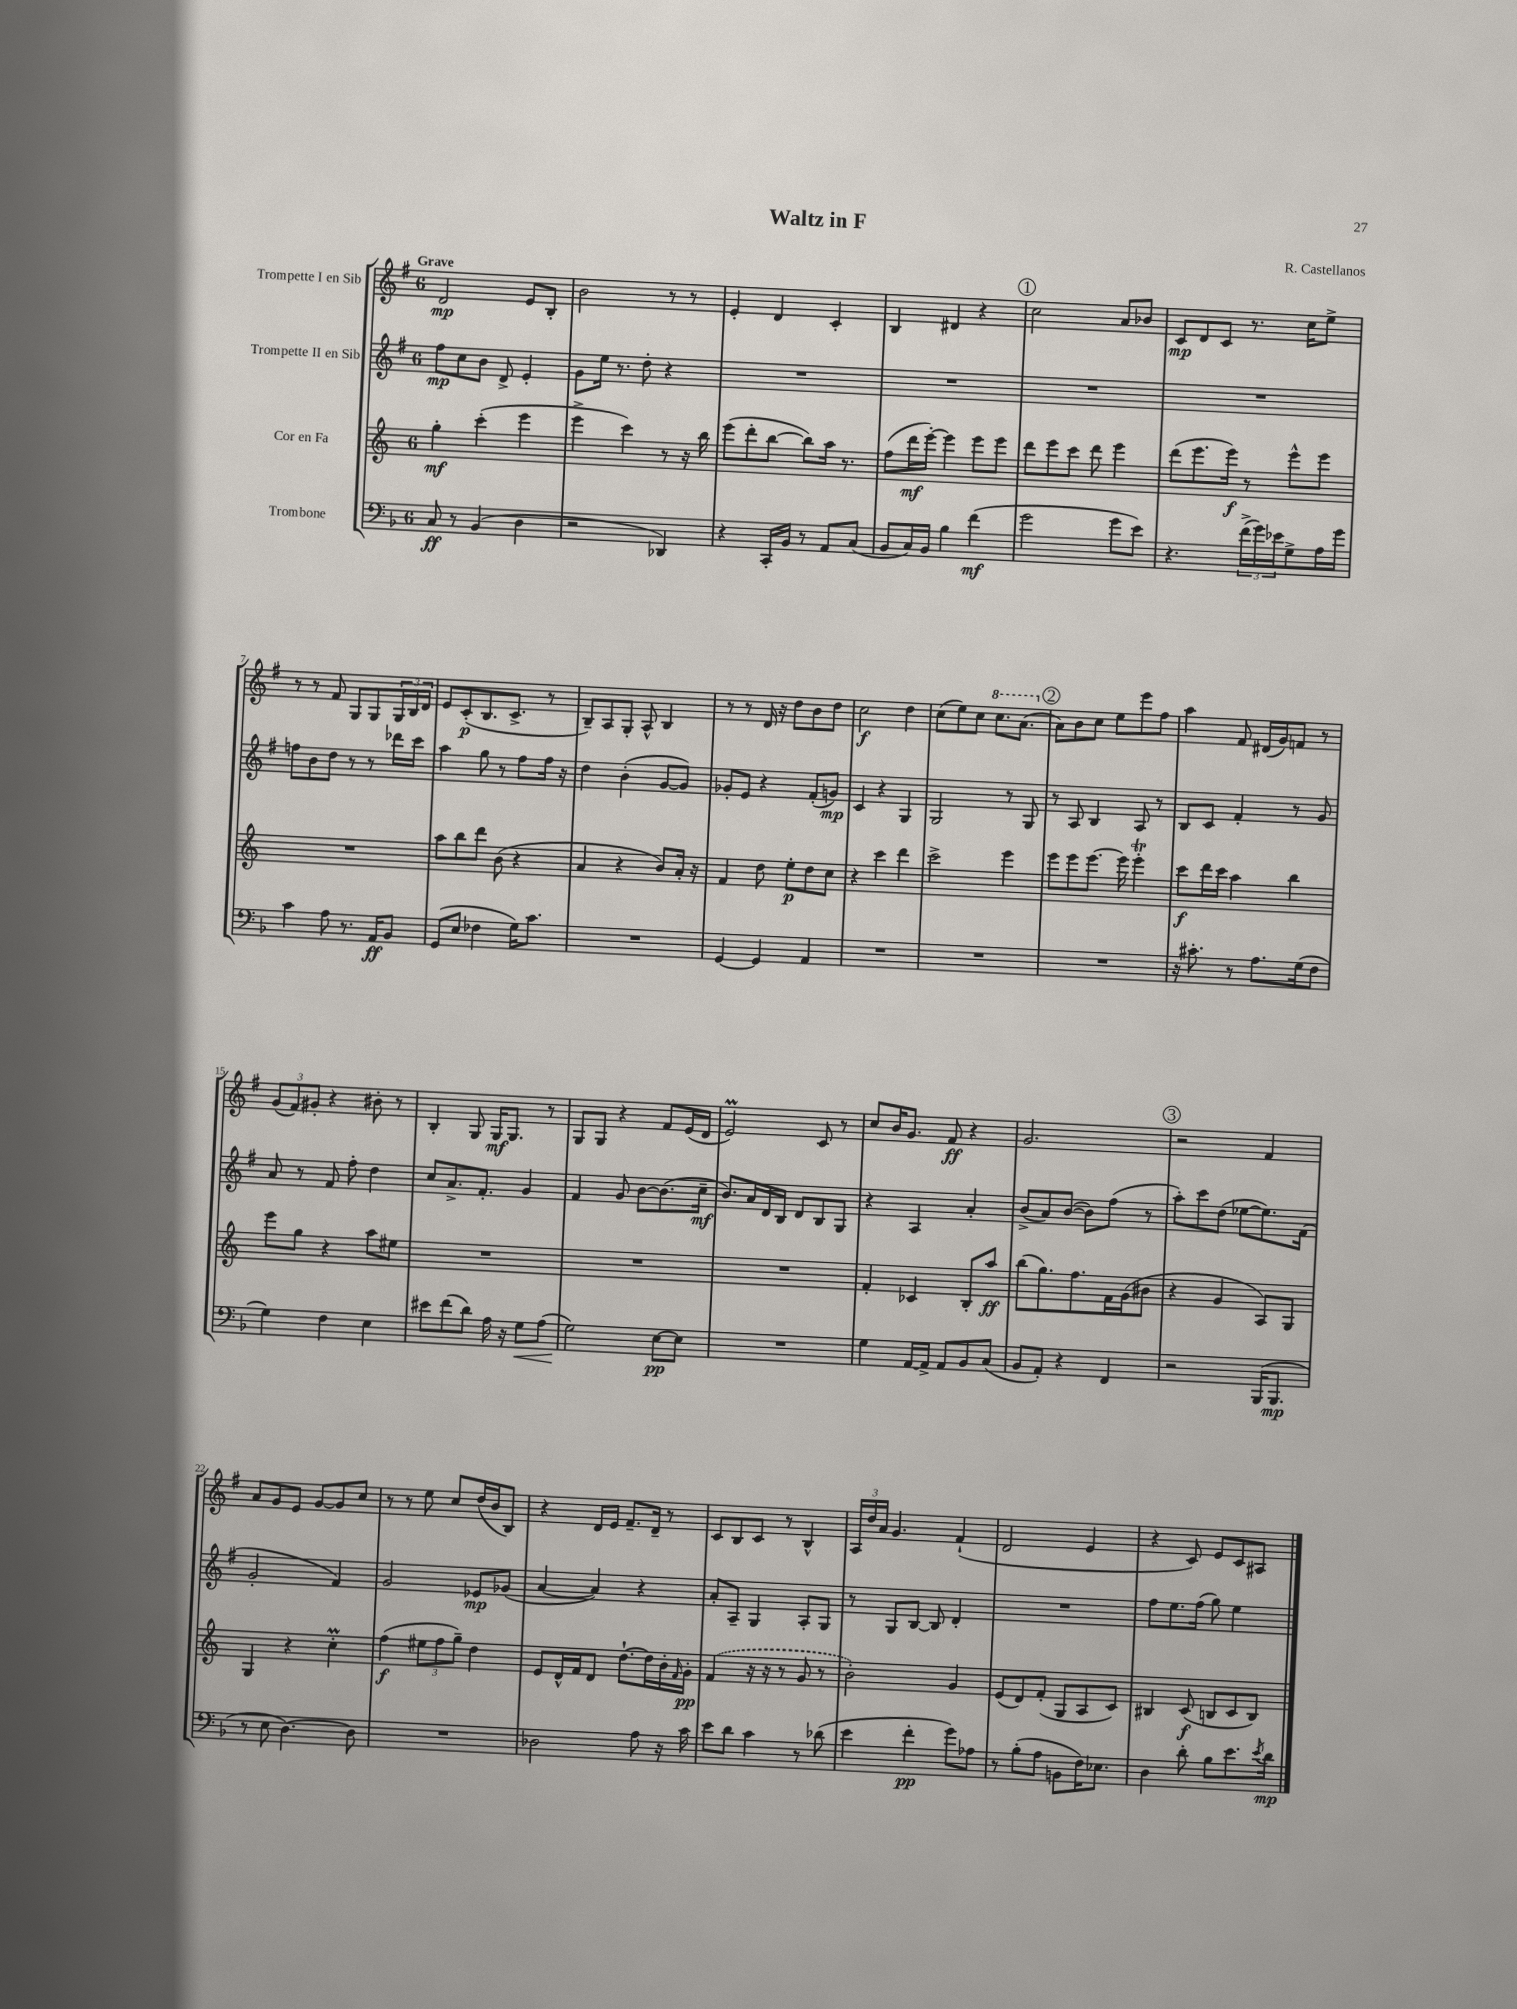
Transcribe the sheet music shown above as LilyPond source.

\header { title = "Waltz in F" composer = "R. Castellanos" }
<<
\new StaffGroup <<
\new Staff = "s0" \with { instrumentName = "Trompette I en Sib" } {
    \clef treble \key g \major \once \override Staff.TimeSignature.style = #'single-digit \time 6/8 \tempo "Grave"
    d'2\mp e'8 b8-. |
    b'2 r8 r8 |
    e'4-. d'4 c'4-. |
    b4 dis'4 r4 |
    \mark \markup { \circle "1" } c''2 a'8 bes'8 |
    c'8\mp d'8 c'8 r8. c''16 e''8-> |
    r8 r8 fis'8 g8 g8 \tuplet 3/2 { g16 b16 d'16 } |
    e'8 c'8-.\p( b8. c'8.-> r8 |
    b8--) a8 g8-. a8-^ b4 |
    r8 r8 d'16 r16 d''8 b'8 d''8 |
    c''2\f d''4 |
    c''8( e''8) c''8 \ottava #1 c'''8. a''8.( \ottava #0 |
    \mark \markup { \circle "2" } a'8) b'8 c''8 e''8 e'''8 fis''8 |
    a''4 fis'8 dis'16( g'16) f'8 r8 |
    \tuplet 3/2 { g'8( fis'8) gis'8-. } r4 bis'8-. r8 |
    b4-. g8 g16\mf g8. r8 |
    g8 g8 r4 fis'8 e'16( d'16 |
    e'2\prall) c'8 r8 |
    c''8 b'16 g'8. fis'8\ff r4 |
    g'2. |
    \mark \markup { \circle "3" } r2 fis'4 |
    a'8 g'8 e'8 g'8~ g'8 c''8 |
    r8 r8 e''8 c''8 d''16( b'16 b8) |
    r4 d'16 e'16 fis'8.-- d'16-- r8 |
    c'8 b8 c'8 r8 b4-^ |
    \tuplet 3/2 { a16 d''16 a'16 } g'4. fis'4-!( |
    d'2 e'4 |
    r4 c'8) e'8 c'8 ais8 \bar "|." |
}
\new Staff = "s1" \with { instrumentName = "Trompette II en Sib" } {
    \clef treble \key g \major \once \override Staff.TimeSignature.style = #'single-digit \time 6/8
    fis''8\mp c''8 b'8 d'8-> e'4-. |
    g'8 e''16 r8. d''8-. r4 |
    R2. |
    R2. |
    \mark \markup { \circle "1" } R2. |
    R2. |
    f''8 b'8 d''8 r8 r8 des'''16 c'''16 |
    a''4 g''8 r8 fis''8 fis''16 r16 |
    d''4 b'4-.( g'8~ g'8) |
    ges'8-. e'8 r4 fis'8-.( g'8\mp) |
    c'4 r4 g4 |
    g2 r8 g8 |
    \mark \markup { \circle "2" } r8 a8 b4 a8 r8 |
    b8 c'8 fis'4-. r8 g'8 |
    a'8 r8 fis'8 fis''8-. d''4 |
    c''8 a'8.-> fis'8.-. g'4 |
    fis'4 g'8 b'8~ b'8.( c''16--\mf |
    b'8.) a'16 d'16 b16 d'8 b8 g8 |
    r4 a4 a'4-. |
    b'8->( a'8) b'8~( b'8) fis''8( r8 |
    \mark \markup { \circle "3" } a''8-.) c'''8 d''8( ees''8~ ees''8.) fis'16( |
    g'2-. fis'4) |
    g'2 ees'8\mp ges'8( |
    a'4~ a'4) r4 |
    a'8-. a8-- g4 a8-. g8 |
    r8 g8 b8~ b8 d'4-. |
    R2. |
    fis''8 e''8. fis''16( g''8) e''4 \bar "|." |
}
\new Staff = "s2" \with { instrumentName = "Cor en Fa" } {
    \clef treble \key c \major \once \override Staff.TimeSignature.style = #'single-digit \time 6/8
    g''4-.\mf c'''4-.( e'''4 |
    e'''4-> c'''4) r8 r16 b''16 |
    e'''8( d'''8-. b''8~ b''8) a''16 r8. |
    f''8( d'''16\mf e'''16~-.) e'''4 e'''8 e'''8 |
    \mark \markup { \circle "1" } d'''8 e'''8 c'''8 d'''8 e'''4 |
    d'''8( e'''8. e'''16\f) r8 e'''8-^ e'''8 |
    R2. |
    a''8 b''8 d'''8 b'8( r4 |
    a'4 r4 b'8) a'16-. r16 |
    f'4 d''8 e''8-.\p d''8 c''8 |
    r4 c'''4 d'''4 |
    c'''2-> e'''4 |
    \mark \markup { \circle "2" } e'''8 e'''8 e'''8.~ e'''16 e'''4-.\trill |
    c'''8\f d'''16 c'''16 a''4 b''4 |
    e'''8 g''8 r4 a''8 eis''8 |
    R2. |
    R2. |
    R2. |
    f'4-. ces'4 b8-. a''8\ff |
    b''8( g''8.) f''8. f'16 g'16( bis'8 |
    \mark \markup { \circle "3" } r4 g'4 a8) g8 |
    g4 r4 c''4-.\prall |
    f''4\f( \tuplet 3/2 { eis''8 f''8 g''8--) } d''4 |
    e'8 d'16-^ f'16 d'8 d''8.~-! d''16 b'16-. \grace { f'16 } g'16-.\pp |
    \once \slurDashed f'4( r16 r16 r8 g'8 r8 |
    b'2-.) g'4 |
    e'8( d'8) f'8-.( g8 a8 c'8) |
    bis4 c'8\f( b8 c'8 b8) \bar "|." |
}
\new Staff = "s3" \with { instrumentName = "Trombone" } {
    \clef bass \key f \major \once \override Staff.TimeSignature.style = #'single-digit \time 6/8
    c8\ff r8 bes,4( d4 |
    r2 des,4) |
    r4 c,16-. bes,16 r8 a,8 c8( |
    bes,8 c16) bes,16 bes4 f'4\mf( |
    \mark \markup { \circle "1" } g'2 g'8 e'8) |
    r4. \tuplet 3/2 { f'16->( g'16) ees'16 } g8-> a16 g'16 |
    c'4 a8 r8. a,16\ff bes,8 |
    g,8( e8 fes4 g16) c'8. |
    R2. |
    g,4~ g,4 a,4 |
    R2. |
    R2. |
    \mark \markup { \circle "2" } R2. |
    r16 cis'8.-. r8 a8. g16( f8 |
    g4) f4 e4 |
    eis'8 f'8( d'8) a16 r16 g8\< a8( |
    g2\!) e8~\pp e8 |
    R2. |
    g4 a,16~ a,16-> a,8 bes,8 c8( |
    bes,8 a,8-.) r4 f,4 |
    \mark \markup { \circle "3" } r2 bes,,16( bes,,8.\mp |
    r8 e8 d4.~) d8 |
    R2. |
    des2 a8 r16 c'16 |
    e'8 d'8 c'4 r8 des'8( |
    e'4 f'4-.\pp g'8) aes8 |
    r8 bes8-.( a8 b,8 f16) ees8. |
    d4 d'8-. bes8 e'8. \acciaccatura { e'8 } d'16\mp \bar "|." |
}
>>
>>
